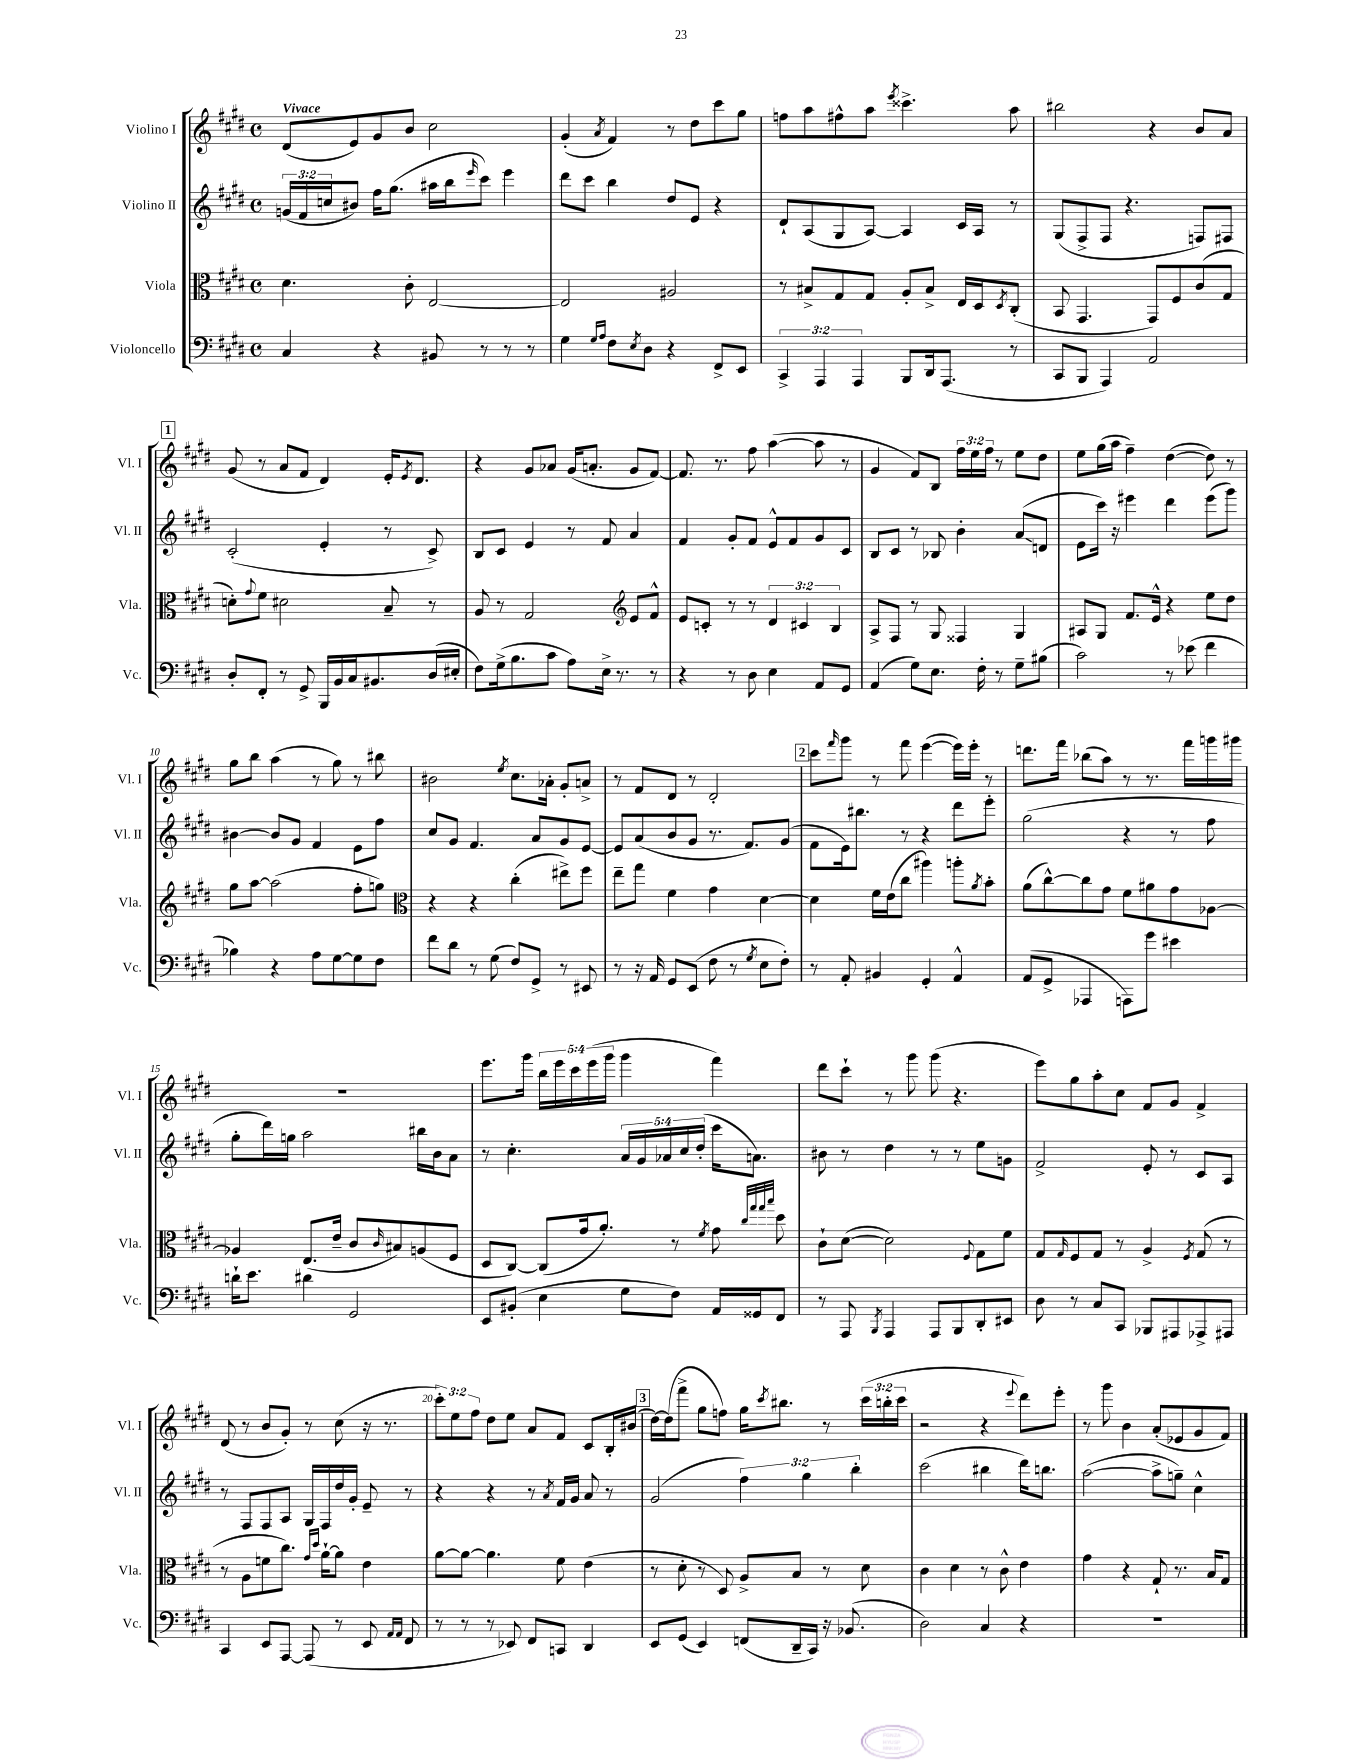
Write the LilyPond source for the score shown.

<<
\new StaffGroup <<
\new Staff = "s0" \with { instrumentName = "Violino I" shortInstrumentName = "Vl. I" } {
    \clef treble \key e \major \defaultTimeSignature \time 4/4 \override Staff.TupletNumber.text = #tuplet-number::calc-fraction-text \tempo "Vivace"
    dis'8( e'8) gis'8 b'8 cis''2 |
    gis'4-.( \acciaccatura { a'8 } fis'4) r8 dis''8 cis'''8 gis''8 |
    f''8 a''8 fis''8-^ a''8 \acciaccatura { e'''8 } cisis'''4.-> a''8 |
    bis''2 r4 b'8 a'8 |
    \mark \markup { \box "1" } gis'8( r8 a'8 fis'8 dis'4) e'16-. \acciaccatura { e'8 } dis'8. |
    r4 gis'8 aes'8 gis'16( a'8.-. gis'8 fis'8~) |
    fis'8. r8. fis''8 a''4~( a''8 r8 |
    gis'4 fis'8) b8 \tuplet 3/2 { fis''16 e''16 fis''16 } r8 e''8 dis''8 |
    e''8 gis''16( a''16 fis''4--) dis''4~( dis''8) r8 |
    gis''8 b''8 a''4( r8 gis''8) r8 bis''8 |
    bis'2 \acciaccatura { e''8 } cis''8. aes'16-. gis'8-. a'8-> |
    r8 fis'8 dis'8 r8 dis'2-. |
    \mark \markup { \box "2" } cis'''8 \grace { fis'''16 } gis'''8 r8 fis'''8 e'''4~( e'''16) e'''16-. r8 |
    d'''8. fis'''16 bes''8( a''8) r8 r8. fis'''16 g'''16 gis'''16 |
    R1 |
    e'''8. gis'''16 \tuplet 5/4 { b''16 e'''16 cis'''16 e'''16( gis'''16 } gis'''4 fis'''4) |
    dis'''8 cis'''8-! r8 gis'''8 gis'''8( r4. |
    e'''8) gis''8 a''8-. cis''8 fis'8 gis'8 fis'4-> |
    dis'8( r8 b'8 gis'8-.) r8 cis''8( r16 r8. |
    \tuplet 3/2 { cis'''8-.) e''8 fis''8 } dis''8 e''8 a'8 fis'8 cis'8 b16-. bis'16( |
    \mark \markup { \box "3" } dis''16~) dis''16( fis'''8-> gis''8 f''8) gis''16 \acciaccatura { cis'''8 } bis''8. r8 \tuplet 3/2 { cis'''16( b''16-. cis'''16 } |
    r2 r4 \appoggiatura { e'''8 } dis'''8) e'''8-. |
    r8 gis'''8 b'4 a'8-.( ees'8 gis'8 fis'8) \bar "|." |
}
\new Staff = "s1" \with { instrumentName = "Violino II" shortInstrumentName = "Vl. II" } {
    \clef treble \key e \major \defaultTimeSignature \time 4/4 \override Staff.TupletNumber.text = #tuplet-number::calc-fraction-text
    \tuplet 3/2 { g'16( fis'16 c''16 } bis'8) fis''16 gis''8.( ais''16 b''16 \grace { e'''16 } cis'''8) e'''4 |
    dis'''8 cis'''8 b''4 dis''8 e'8 r4 |
    dis'8-! a8( gis8 a8~) a4 cis'16 a16 r8 |
    gis8( fis8-> fis8 r4. f8) fis8 |
    \mark \markup { \box "1" } cis'2-.( e'4-. r8 cis'8->) |
    b8 cis'8 e'4 r8 fis'8 a'4 |
    fis'4 gis'8-. fis'8 e'8-^ fis'8 gis'8 cis'8 |
    b8 cis'8 r8 bes8 b'4-. a'8\glissando( d'8 |
    e'8 cis'''16) r16 eis'''4 dis'''4 eis'''8( gis'''8) |
    bis'4~ bis'8 gis'8 fis'4 e'8 fis''8 |
    cis''8 gis'8 fis'4. a'8 gis'8 e'8~ |
    e'8 a'8( b'8 gis'8 r8. fis'8.) gis'8( |
    \mark \markup { \box "2" } fis'8 e'16) bis''8. r8 r4 dis'''8 e'''8-. |
    gis''2( r4 r8 fis''8 |
    gis''8-. dis'''16) g''16 a''2 bis''16 b'16 a'8 |
    r8 cis''4.-. \tuplet 5/4 { a'16 gis'16 aes'16 cis''16 dis''16-.( } cis'''16 a'8.) |
    bis'8 r8 dis''4 r8 r8 e''8 g'8 |
    fis'2-> e'8-. r8 cis'8 a8 |
    r8 fis8 fis8 a8 gis16 fis16 dis''16 gis'16-. e'8-- r8 |
    r4 r4 r8 \acciaccatura { a'8 } fis'16 gis'16 a'8 r8 |
    \mark \markup { \box "3" } gis'2( \tuplet 3/2 { fis''4) gis''4 b''4-. } |
    cis'''2( bis''4 dis'''16) b''8. |
    a''2~( a''8-> g''8--) cis''4-^ \bar "|." |
}
\new Staff = "s2" \with { instrumentName = "Viola" shortInstrumentName = "Vla." } {
    \clef alto \key e \major \defaultTimeSignature \time 4/4 \override Staff.TupletNumber.text = #tuplet-number::calc-fraction-text
    dis'4. cis'8-. e2~ |
    e2 ais2 |
    r8 bis8-> gis8 gis8 a8-. bis8-> e16 dis16 \acciaccatura { dis8 } cis8-.( |
    b,8 gis,4. gis,8) fis8 cis'8( gis8 |
    \mark \markup { \box "1" } d'8-.) \appoggiatura { gis'8 } fis'8 dis'2 b8-- r8 |
    a8 r8 gis2 \clef treble e'8 fis'8-^ |
    e'8 c'8-. r8 r8 \tuplet 3/2 { dis'4 cis'4 b4 } |
    a8-> fis8 r8 gis8 fisis4 gis4 |
    ais8 gis8 fis'8. e'16-^ r4 e''8 dis''8 |
    gis''8 a''8~ a''2( fis''8-. g''8) |
    \clef alto r4 r4 cis''4-.( eis''8->) fis''8 |
    e''8-- gis''8 fis'4 gis'4 dis'4~ |
    \mark \markup { \box "2" } dis'4 fis'16 e'16( cis''8 ais''4) a''8-. \acciaccatura { a'8 } b'8-. |
    a'8( cis''8~-^) cis''8 gis'8 fis'8 ais'8 gis'8 aes8~ |
    aes4 e8.( e'16-- cis'8 \grace { cis'16 } bis8) a8( fis8 |
    dis8 cis8~) cis8( gis'16 a'8.-.) r8 \acciaccatura { fis'8 } gis'8 \grace { cis''32 gis''32 gis''32 b''32 } dis''8 |
    cis'8-! dis'8~( dis'2) \appoggiatura { fis8 } gis8 fis'8 |
    gis8 \grace { gis16 } fis8 gis8 r8 a4-> \acciaccatura { fis8 } gis8( r8 |
    r8 a8 f'8 cis''8.) \grace { gis'16 dis''16 } a'16~-! a'8 e'4 |
    a'8~ a'8~ a'4. fis'8 e'4( |
    \mark \markup { \box "3" } r8 dis'8-. r8 dis8) a8-> b8 r8 dis'8 |
    cis'4 dis'4 r8 cis'8-^ e'4 |
    gis'4 r4 gis8-! r8. b16 gis8 \bar "|." |
}
\new Staff = "s3" \with { instrumentName = "Violoncello" shortInstrumentName = "Vc." } {
    \clef bass \key e \major \defaultTimeSignature \time 4/4 \override Staff.TupletNumber.text = #tuplet-number::calc-fraction-text
    cis4 r4 bis,8 r8 r8 r8 |
    gis4 \grace { gis16 a16 } fis8 \acciaccatura { e8 } dis8 r4 fis,8-> e,8 |
    \tuplet 3/2 { cis,4-> a,,4 a,,4 } b,,8 dis,16 a,,8.( r8 |
    cis,8 b,,8 a,,4) a,2 |
    \mark \markup { \box "1" } dis8-. fis,8-. r8 gis,8-> b,,16 b,16 cis16 bis,8. dis16( eis16-. |
    fis8) gis16->( b8. cis'8 a8) e16-> r8. r8 |
    r4 r8 dis8 e4 a,8 gis,8 |
    a,4( gis8) e8. fis16-. r8 gis8-- bis8( |
    cis'2) r8 ees'8( fis'4 |
    bes4) r4 a8 gis8~ gis8 fis8 |
    fis'8 dis'8 r8 gis8( fis8) gis,8-> r8 eis,8 |
    r8 r16 a,16 gis,8 e,8( fis8 r8 \acciaccatura { gis8 } e8 fis8-.) |
    \mark \markup { \box "2" } r8 a,8-. bis,4 gis,4-. a,4-^ |
    a,8( gis,8-> aes,,4 a,,8) gis'8 eis'4 |
    d'16-! e'8. dis'4 gis,2 |
    e,8 bis,8-.( e4 gis8 fis8) a,16 gisis,16 fis,8 |
    r8 a,,8 \acciaccatura { b,,8 } a,,4 a,,8 b,,8 dis,8-. eis,8 |
    dis8 r8 cis8 cis,8 bes,,8 ais,,8 aes,,8-> ais,,8 |
    cis,4 e,8 a,,8~ a,,8( r8 e,8 \grace { a,16 a,16 } fis,8 |
    r8 r8 r8 ees,8) fis,8 c,8 dis,4 |
    \mark \markup { \box "3" } e,8 gis,8( e,4) f,8( dis,16-- cis,16) r16 bes,8.( |
    dis2) cis4 r4 |
    R1 \bar "|." |
}
>>
>>
\layout { \context { \Score \override BarNumber.break-visibility = ##(#f #t #t) barNumberVisibility = #(every-nth-bar-number-visible 5) } }
